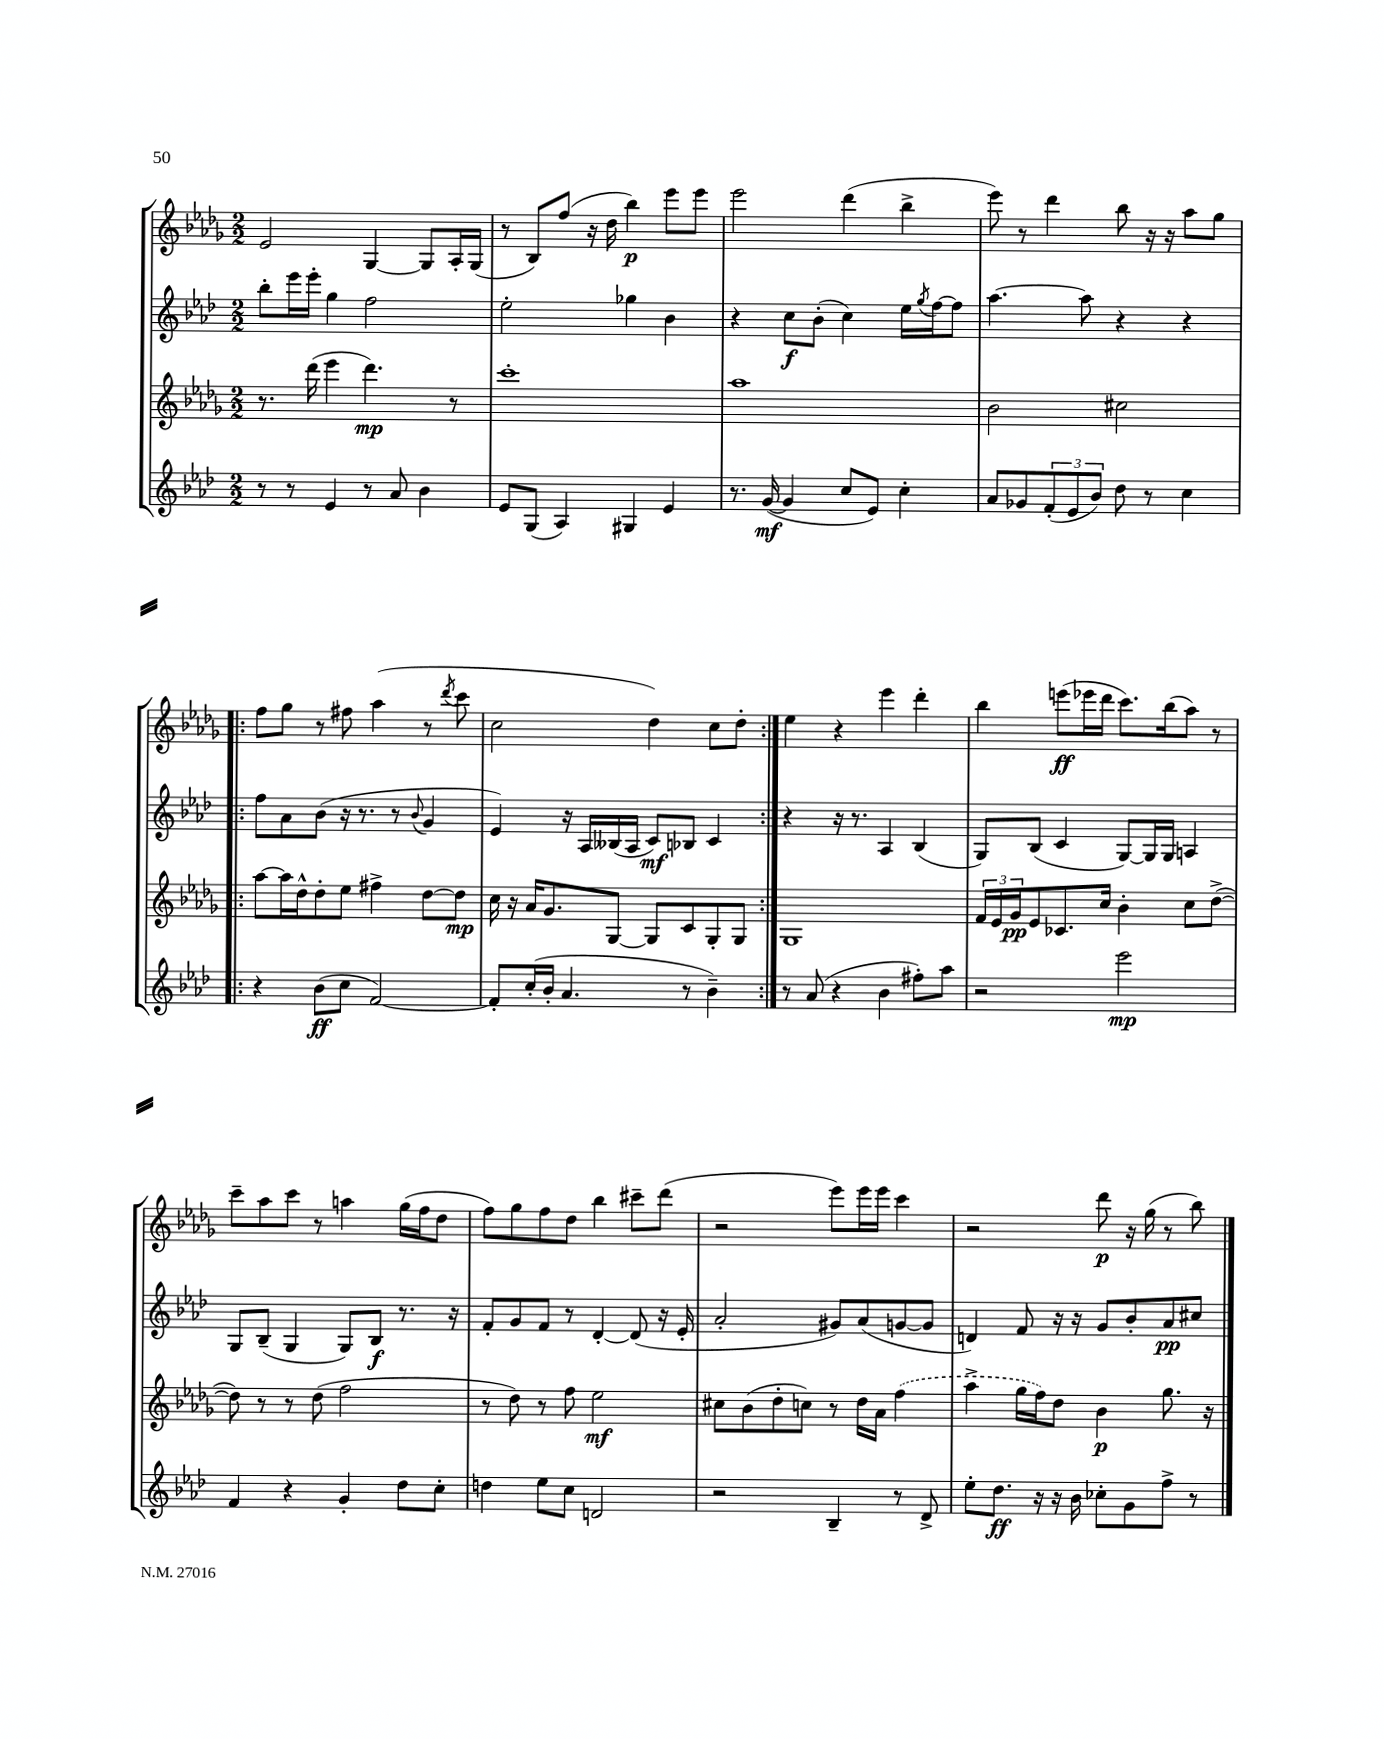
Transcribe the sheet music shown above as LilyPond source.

<<
\new StaffGroup <<
\new Staff = "s0" {
    \clef treble \key des \major \numericTimeSignature \time 2/2
    ees'2 ges4~ ges8 aes16-. ges16( |
    r8 bes8) f''8( r16 des''16 bes''4\p) ees'''8 ees'''8 |
    ees'''2 des'''4( bes''4-> |
    ees'''8) r8 des'''4 bes''8 r16 r16 aes''8 ges''8 |
    \repeat volta 2 { f''8 ges''8 r8 fis''8 aes''4( r8 \acciaccatura { des'''8 } c'''8 |
    c''2 des''4) c''8 des''8-. | }
    ees''4 r4 ees'''4 des'''4-. |
    bes''4 e'''8\ff( ees'''16 des'''16 c'''8.) bes''16( aes''8) r8 |
    c'''8-- aes''8 c'''8 r8 a''4 ges''16( f''16 des''8 |
    f''8) ges''8 f''8 des''8 bes''4 cis'''8-- des'''8( |
    r2 ees'''8) ees'''16 ees'''16 c'''4 |
    r2 des'''8\p r16 ges''16( r8 bes''8) \bar "|." |
}
\new Staff = "s1" {
    \clef treble \key aes \major \numericTimeSignature \time 2/2
    bes''8-. ees'''16 ees'''16-. g''4 f''2 |
    ees''2-. ges''4 bes'4 |
    r4 c''8\f bes'8-.( c''4) ees''16 \acciaccatura { g''8 } f''16~ f''8 |
    aes''4.~ aes''8 r4 r4 |
    \repeat volta 2 { f''8 aes'8 bes'8( r16 r8. r8 \appoggiatura { bes'8 } g'4 |
    ees'4) r16 aes16 beses16( aes16 c'8\mf) bes8 c'4 | }
    r4 r16 r8. aes4 bes4( |
    g8) bes8( c'4 g8~) g16 g16 a4 |
    g8 bes8--( g4 g8) bes8\f r8. r16 |
    f'8-. g'8 f'8 r8 des'4~-. des'8( r16 ees'16-. |
    aes'2-. gis'8) aes'8( g'8~ g'8 |
    d'4) f'8 r16 r16 g'8 bes'8-. aes'8\pp cis''8 \bar "|." |
}
\new Staff = "s2" {
    \clef treble \key des \major \numericTimeSignature \time 2/2
    r8. des'''16( ees'''4 des'''4.\mp) r8 |
    c'''1-. |
    aes''1 |
    bes'2 cis''2 |
    \repeat volta 2 { aes''8~ aes''16 des''16-^ des''8-. ees''8 fis''4-> des''8~ des''8\mp |
    c''16 r16 aes'16 ges'8. ges8~ ges8 c'8 ges8-. ges8 | }
    ges1 |
    \tuplet 3/2 { f'16 ees'16 ges'16\pp } ees'8 ces'8. c''16 bes'4-. c''8 des''8~->( |
    des''8) r8 r8 des''8( f''2 |
    r8 des''8) r8 f''8 ees''2\mf |
    cis''8 bes'8( des''8-. c''8) r8 des''16 aes'16 \once \slurDashed f''4( |
    aes''4-> ges''16 f''16) des''8 bes'4\p ges''8. r16 \bar "|." |
}
\new Staff = "s3" {
    \clef treble \key aes \major \numericTimeSignature \time 2/2
    r8 r8 ees'4 r8 aes'8 bes'4 |
    ees'8 g8( aes4) gis4 ees'4 |
    r8. g'16~\mf( g'4 c''8 ees'8) c''4-. |
    aes'8 ges'8 \tuplet 3/2 { f'8-.( ees'8 bes'8) } des''8 r8 c''4 |
    \repeat volta 2 { r4 bes'8\ff( c''8 f'2~) |
    f'8-. c''16-.( bes'16-. aes'4. r8 bes'4--) | }
    r8 aes'8( r4 bes'4 fis''8-.) aes''8 |
    r2 ees'''2\mp |
    f'4 r4 g'4-. des''8 c''8-. |
    d''4 ees''8 c''8 d'2 |
    r2 bes4-- r8 des'8-> |
    ees''8-. des''8.\ff r16 r16 bes'16 ces''8-. g'8 f''8-> r8 \bar "|." |
}
>>
>>
\layout { \context { \Score \remove "Bar_number_engraver" } }
